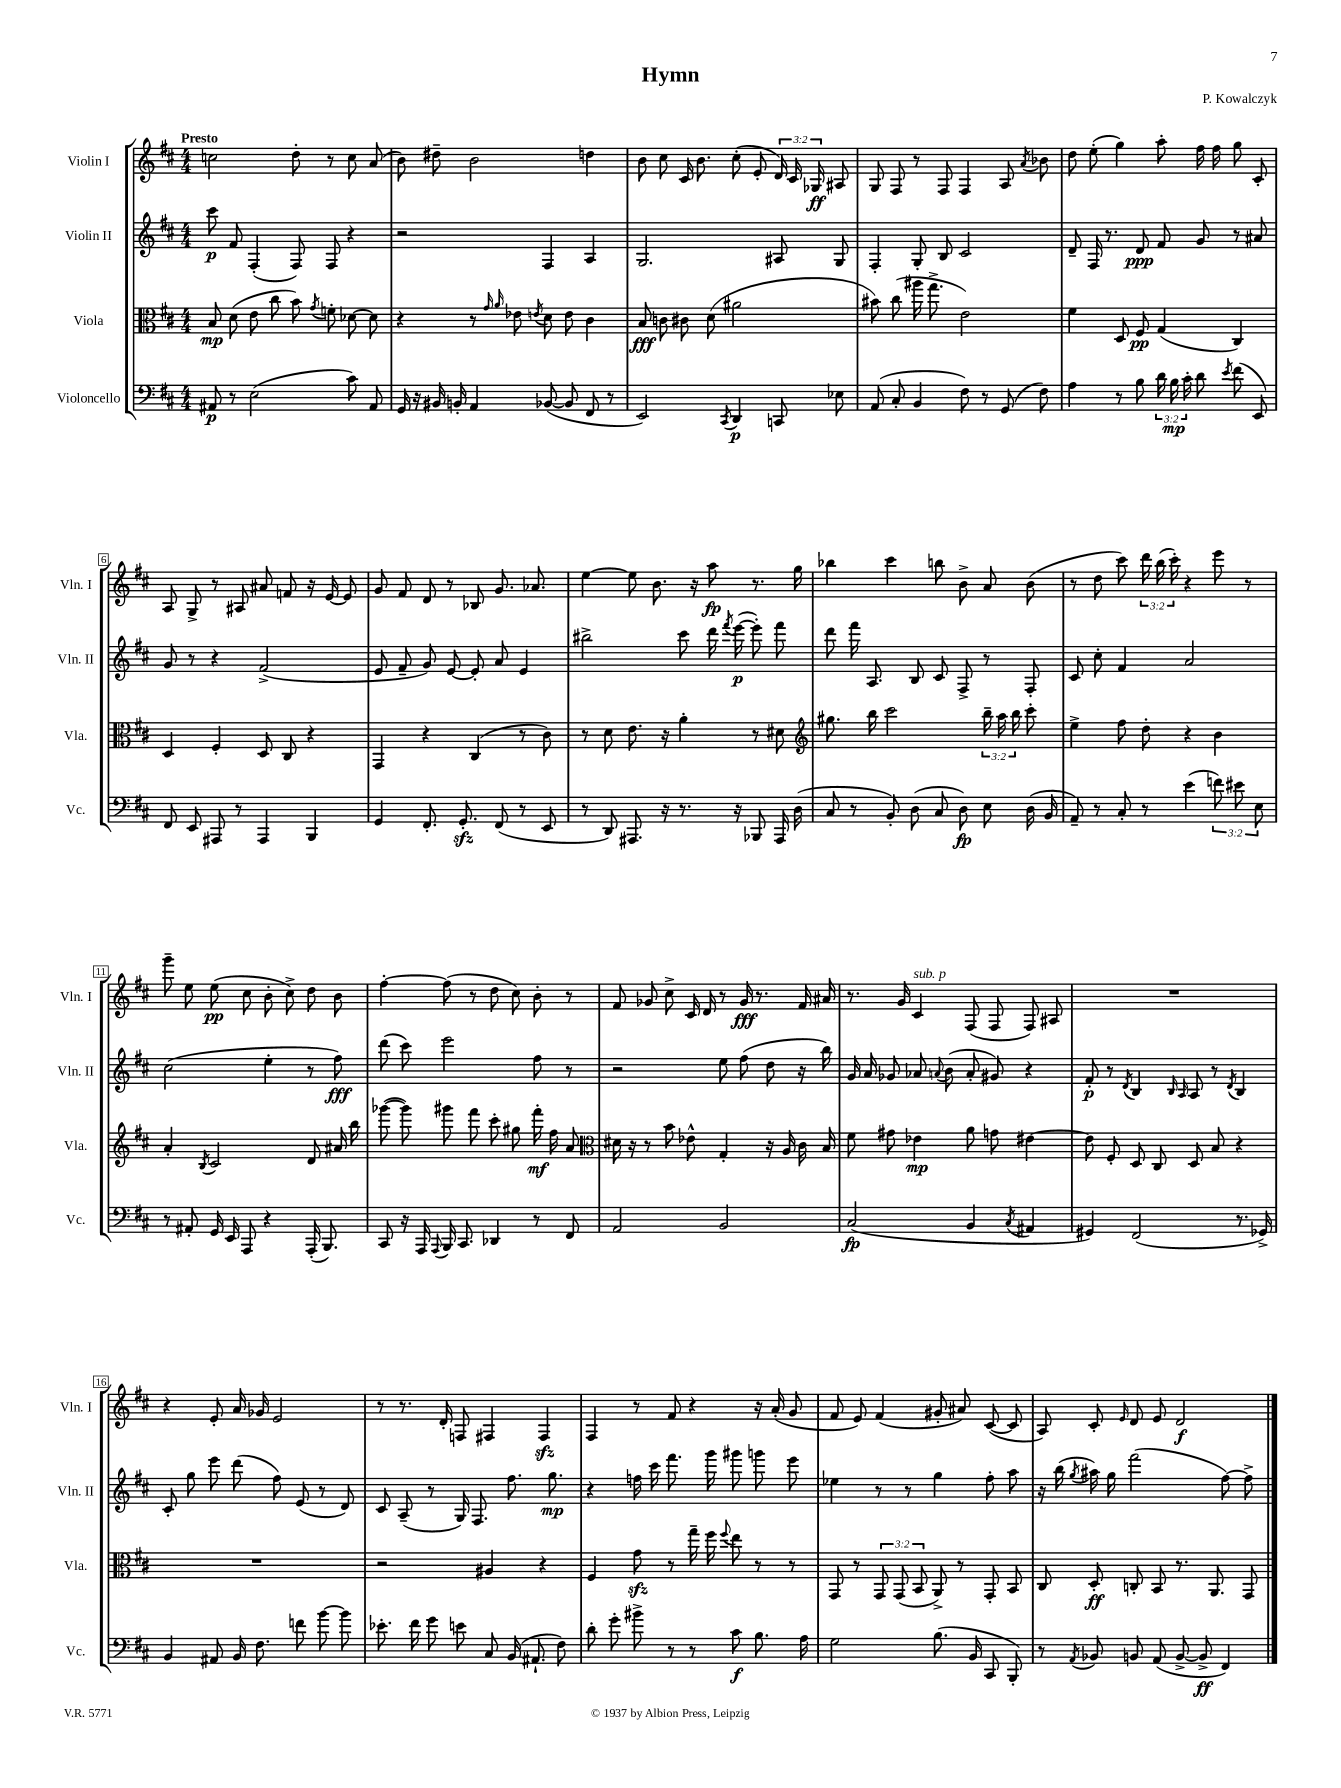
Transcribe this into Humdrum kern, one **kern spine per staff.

**kern	**kern	**kern	**kern
*staff4	*staff3	*staff2	*staff1
*clefF4	*clefC3	*clefG2	*clefG2
*k[f#c#]	*k[f#c#]	*k[f#c#]	*k[f#c#]
*M4/4	*M4/4	*M4/4	*M4/4
8AA#	8B	8ccc#	2cc
8r	(8d	8f#	.
(2E	8e	(4F#'	.
.	8cc#	.	.
.	8b)	8F#)	8dd'
.	8qg	.	.
.	8f'	8F#	8r
8c#)	[8d-	4r	8cc
8AA#	8d-]	.	(8a
=	=	=	=
16GG	4r	2r	8b)
16r	.	.	.
16BB#	.	.	8dd#~
16BB'	.	.	.
4AA	8r	.	2b
.	16qqg	.	.
.	16qqa	.	.
.	8e-	.	.
.	8qe	.	.
([8BB-	8d	4F#	.
8BB-]	8e	.	.
8FF#	4c#	4A	4dd
8r	.	.	.
=	=	=	=
2EE)	8B	2.G	8b
.	8c	.	8cc#
.	8c#	.	16c#
.	.	.	8.b
.	(8d	.	.
8qCC#	.	.	.
4DD	2a#	.	(8cc#'
.	.	.	8e'
8CC	.	8A#	24d)
.	.	.	24c#
.	.	.	24G-
8E-	.	8G	8A#
=	=	=	=
(8AA	8b#)	4F#'	8G
8C#'	(8cc#	.	8F#
4BB	16aa#	8G'	8r
.	8.gg^	.	.
.	.	8B	8F#
8F#)	2e)	2c#	4F#
8r	.	.	.
(8GG	.	.	8A
.	.	.	8qa
8F#)	.	.	8b-
=	=	=	=
4A	4f#	8d~	8dd
.	.	16F#	(8ee'
.	.	8.r	.
8r	8D	.	4gg)
8B	8F#	8d	.
24d	(4G	8f#	8aa'
24B	.	.	.
24c#'	.	.	.
8d	.	8g	16ff#
.	.	.	16ff#
8qe	.	.	.
(8f#	4C#)	8r	8gg
8EE)	.	8a#	8c#'
=	=	=	=
8FF#	4D	8g	8A
8EE	.	8r	8G^
8AAA#	4F#'	4r	8r
8r	.	.	8A#
4AAA#	8D	(2f#^	8a#
.	8C#	.	8f
4BBB	4r	.	16r
.	.	.	[16e
.	.	.	8e]
=	=	=	=
4GG	4GG	8e	8g
.	.	8f#~	8f#
8.FF#'	4r	8g)	8d
.	.	[8e	8r
8.GG'	.	.	.
.	(4C#	8e']	8B-
(8FF#	.	8a	8.g
8r	8r	4e	.
.	.	.	8.a-
8EE	8c#)	.	.
=	=	=	=
8r	8r	2bb#^	[4ee
8DD)	8d	.	.
8.AAA#	8.e	.	8ee]
.	.	.	8.b
16r	16r	.	.
8.r	4a'	8ccc#	.
.	.	.	16r
.	.	16ddd	8aa
.	.	8qfff#	.
16r	.	([16eee	.
8BBB-	8r	8eee'])	8.r
16AAA#	8d#	8fff#	.
(16D	.	.	16gg
=	=	=	=
*	*clefG2	*	*
8C#	8.gg#	8ddd	4bb-
8r	.	16fff#	.
.	16bb	8.A	.
8BB')	2ccc#	.	4ccc#
(8D	.	8B	.
8C#	.	8c#	8bb
8D)	.	8F#^	8b^
8E	24bb~	8r	8a
.	24aa	.	.
.	24bb	.	.
(16D	8ccc#'	8F#'	(8b
16BB	.	.	.
=	=	=	=
8AA~)	4ee^	8c#	8r
8r	.	8cc#'	8dd
8C#'	8ff#	4f#	8ccc#)
8r	8dd'	.	24ddd
.	.	.	(24bb
.	.	.	24ccc#')
(4e	4r	2a	4r
12f)	4b	.	8eee
12e#	.	.	.
.	.	.	8r
12E	.	.	.
=	=	=	=
8r	4a'	(2cc#	8ggg~
8AA#'	.	.	8ee
.	8qB	.	.
16GG	2c#	.	(8ee
16EE	.	.	.
8AAA	.	.	8cc#
4r	.	4ee'	8b'
.	.	.	8cc#^)
(16AAA'	8d	8r	8dd
8.BBB)	.	.	.
.	16a#	8ff#)	8b
.	16bb	.	.
=	=	=	=
8CC#	([8ggg-	(8ddd	[4ff#'
16r	8ggg-])	8ccc#)	.
16AAA	.	.	.
8qqAAA	.	.	.
16BBB	8ggg#	2eee	(8ff#]
8.CC#	.	.	.
.	8fff#	.	8r
4DD-	8ccc#'	.	8dd
.	8gg#	.	8cc#)
8r	16fff#'	8ff#	8b'
.	16ff#	.	.
8FF#	8a	8r	8r
=	=	=	=
*	*clefC3	*	*
2AA	16d#	2r	8f#
.	16r	.	.
.	8r	.	8g-
.	8b	.	8cc#^
.	8e-^^	.	16c#
.	.	.	16d
2BB	4G'	8ee	8r
.	.	(8ff#	16g-
.	.	.	8.r
.	16r	8dd	.
.	16A	.	.
.	16c#	16r	16f#
.	16B	16bb)	16a#
=	=	=	=
(2C#	8f#	16g	8.r
.	.	16a	.
.	8g#	8g-	.
.	.	.	16g
.	4e-	8a-	4c#
.	.	8qqa	.
.	.	(8b	.
4BB	8a	8a'	(8F#
.	8g	8g#)	8F#
8qC#	.	.	.
4AA#	[4e#	4r	8F#)
.	.	.	8A#
=	=	=	=
4GG#)	8e#]	8f#'	1r
.	8F#'	8r	.
.	.	8qd	.
(2FF#	8D	4B	.
.	8C#	.	.
.	.	16qqB	.
.	.	16qqA	.
.	8D	8A	.
.	8B	8r	.
.	.	8qd	.
8.r	4r	4B	.
16GG-^)	.	.	.
=	=	=	=
4BB	1r	8c#'	4r
.	.	8gg	.
8AA#	.	8eee	8e'
16BB	.	(8ddd	16a
8.F#	.	.	16g-
.	.	8ff#)	2e
8f	.	(8e	.
[8b	.	8r	.
8b]	.	8d)	.
=	=	=	=
8.e-'	2r	8c#	8r
.	.	(8A~	8.r
16f#	.	.	.
8g	.	8r	.
.	.	.	16d'
8e	.	16G)	8F
.	.	8.F#	.
8C#	4A#	.	4F#
(16BB	.	8.ff#	.
8.AA#`	.	.	.
.	4r	.	4F#
.	.	8.gg	.
8F#)	.	.	.
=	=	=	=
8d'	4F#	4r	4F#
8g'	.	.	.
8b#^	8g	16ff	8r
.	.	16ccc#	.
8r	8r	8.fff#	8f#
8r	16gg~	.	4r
.	16ff#	16ggg	.
.	8qqff#	.	.
8c#	8ee	8ggg#	.
8.B	8r	8ggg	16r
.	.	.	(16a'
.	8r	8eee	8g
16A	.	.	.
=	=	=	=
2G	8GG	4ee-	8f#
.	8r	.	8e)
.	12GG	8r	(4f#
.	(12GG	.	.
.	.	8r	.
.	12BB	.	.
(8.B	8AA^)	4gg	8g#'
.	8r	.	8a#)
16BB	.	.	.
8CC#	8GG'	8ff#'	([8c#
8BBB')	8BB	8aa	8c#]
=	=	=	=
8r	8C#	16r	8A)
.	.	(16bb	.
8qAA	.	8qgg	.
8BB-	8D'	16aa#)	8c#'
.	.	16gg	.
.	.	.	16qqe
8BB	8C'	(2fff#	8d
(8AA	8BB	.	8e
[8BB^	8.r	.	2d
8BB^]	.	.	.
.	8.AA	.	.
4FF#)	.	[8ff#)	.
.	8GG	8ff#^]	.
==	==	==	==
*-	*-	*-	*-
